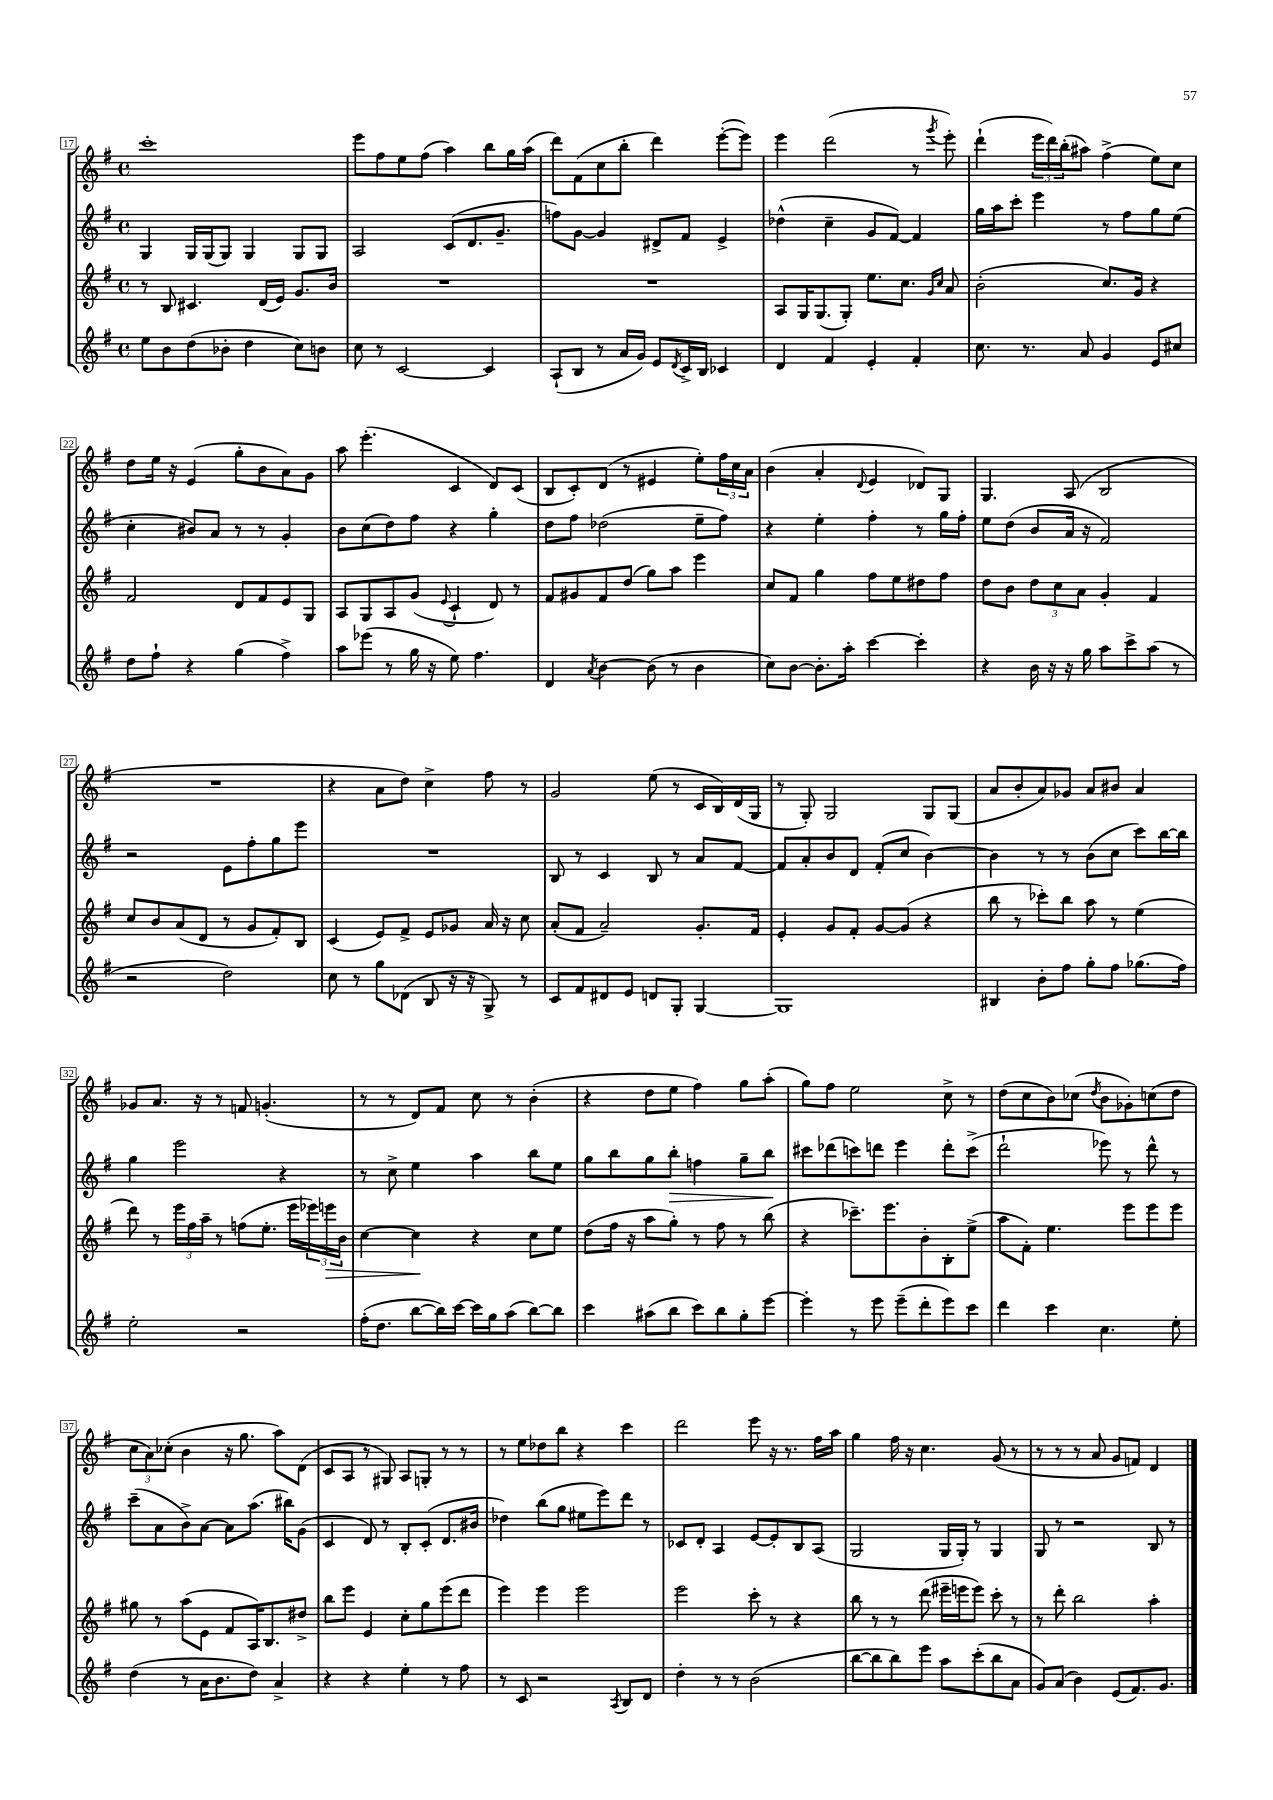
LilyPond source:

<<
\new StaffGroup <<
\new Staff = "s0" {
    \clef treble \key g \major \defaultTimeSignature \time 4/4
    c'''1-. |
    e'''8 fis''8 e''8 fis''8( a''4) b''8 g''16 a''16( |
    d'''8) fis'8( c''8 b''8-. d'''4) e'''8~-.( e'''8) |
    e'''4 d'''2( r8 \acciaccatura { g'''8 } e'''8-.) |
    d'''4-!( \tuplet 3/2 { e'''16 d'''16) b''16-.( } ais''8) fis''4->( e''8) c''8 |
    d''8 e''16 r16 e'4( g''8-. b'8 a'8) g'8 |
    a''8 e'''4.-.( c'4 d'8) c'8( |
    b8 c'8-.) d'8( r8 eis'4 e''8-.) \tuplet 3/2 { fis''16 c''16 a'16 } |
    b'4( a'4-. \appoggiatura { d'8 } e'4 des'8) g8 |
    g4. a8( b2 |
    R1 |
    r4 a'8 d''8) c''4-> fis''8 r8 |
    g'2 e''8( r8 c'16 b16) d'16( g16 |
    r8 g8-.) g2 g8 g8( |
    a'8 b'8-. a'8) ges'8 a'8 bis'8 a'4 |
    ges'8 a'8. r16 r8 f'8 g'4.-.( |
    r8 r8 d'8) fis'8 c''8 r8 b'4-.( |
    r4 d''8 e''8 fis''4) g''8 a''8-.( |
    g''8) fis''8 e''2 c''8-> r8 |
    d''8( c''8 b'8) ces''8( \acciaccatura { d''8 } b'8 ges'8-.) c''8( d''8 |
    \tuplet 3/2 { c''8 a'8) ces''8-.( } b'4 r16 g''8. a''8) d'8( |
    c'8 a8 r8 gis8) a8 g8-. r8 r8 |
    r8 e''8 des''8 b''8 r4 c'''4 |
    d'''2 e'''8 r16 r8. fis''16 a''16 |
    g''4 fis''16 r16 c''4. g'8( r8 |
    r8 r8 r8 a'8 g'8 f'8) d'4 \bar "|." |
}
\new Staff = "s1" {
    \clef treble \key g \major \defaultTimeSignature \time 4/4
    g4 g16 g16( g8) g4 g8 g8 |
    a2 c'8( d'8. g'8.-- |
    f''8) g'8~ g'4 dis'8-> fis'8 e'4-> |
    des''4-^( c''4-- g'8 fis'8~) fis'4 |
    g''16 a''16 c'''8-. e'''4 r8 fis''8 g''8 e''8( |
    c''4-. bis'8) a'8 r8 r8 g'4-. |
    b'8 c''8( d''8) fis''8 r4 g''4-. |
    d''8 fis''8 des''2( e''8-- fis''8) |
    r4 e''4-. fis''4-. r8 g''16 fis''16-. |
    e''8 d''8( b'8 a'16 r16 fis'2) |
    r2 e'8 fis''8-. g''8 e'''8 |
    R1 |
    b8 r8 c'4 b8 r8 a'8 fis'8~ |
    fis'8 a'8-. b'8 d'8 fis'8-.( c''8 b'4~) |
    b'4 r8 r8 b'8( c''8 c'''8) b''16~ b''16 |
    g''4 e'''2 r4 |
    r8 c''8-> e''4 a''4 b''8 e''8 |
    g''8 b''8 g''8 b''8-.\> f''4 g''8-- b''8\! |
    cis'''8 des'''8( c'''8) d'''8 e'''4 d'''8-. c'''8->( |
    d'''2-! ees'''8) r8 d'''8-^ r8 |
    c'''8--( a'8 b'8->) a'8~ a'8 a''8.( bis''16) g'8( |
    c'4 d'8) r8 b8-. c'8-.( d'8. bis'16 |
    des''4) b''8( g''8 eis''8 e'''8) d'''8 r8 |
    ces'8 d'8-. a4 e'8~ e'8-. b8 a8( |
    g2 g16 g16-.) r8 g4 |
    g8 r8 r2 b8 r8 \bar "|." |
}
\new Staff = "s2" {
    \clef treble \key g \major \defaultTimeSignature \time 4/4
    r8 b8 cis'4. d'16( e'16) g'8. b'16 |
    R1 |
    R1 |
    a8 g16 g8.( g8-.) e''8. c''8. \grace { g'16 c''16 } a'8 |
    b'2-.( c''8.) g'16 r4 |
    fis'2 d'8 fis'8 e'8 g8 |
    a8 g8 a8 g'8( \appoggiatura { e'8 } c'4-! d'8) r8 |
    fis'8 gis'8 fis'8 d''8( g''8) a''8 e'''4 |
    c''8 fis'8 g''4 fis''8 e''8 dis''8 fis''8 |
    d''8 b'8 \tuplet 3/2 { d''8 c''8 a'8 } g'4-. fis'4 |
    c''8 b'8 a'8( d'8 r8 g'8 fis'8-.) b8 |
    c'4( e'8) fis'8-> e'8 ges'8 a'16 r16 c''8 |
    a'8-.( fis'8 a'2--) g'8.-. fis'16 |
    e'4-. g'8 fis'8-. g'8~ g'8( r4 |
    b''8 r8 ces'''8-.) b''8 a''8 r8 e''4( |
    d'''8) r8 \tuplet 3/2 { e'''16 fis''16 a''16-- } r8 f''8( e''8.-. e'''16 \tuplet 3/2 { ees'''16) e'''16\> b'16 } |
    c''4~ c''4\! r4 c''8 e''8 |
    d''8( fis''16 r16 a''8 g''8-.) r8 fis''8 r8 b''8( |
    r4 ces'''8.--) e'''8. b'8-. b8-. e''8->( |
    a''8 fis'8-.) e''4. e'''8 e'''8 e'''8 |
    gis''8 r8 a''8( e'8 fis'8 a16) b8. dis''8-> |
    b''8 e'''8 e'4 c''8-. g''8 e'''8( d'''8 |
    e'''4) e'''4 e'''2 |
    e'''2 c'''8-. r8 r4 |
    b''8 r8 r8 d'''8( eis'''16-- e'''16 e'''8) c'''8-. r8 |
    r8 d'''8-. b''2 a''4-. \bar "|." |
}
\new Staff = "s3" {
    \clef treble \key g \major \defaultTimeSignature \time 4/4
    e''8 b'8 d''8( bes'8-. d''4 c''8) b'8 |
    c''8 r8 c'2~ c'4 |
    a8-!( b8 r8 a'16 g'16) e'8 \acciaccatura { d'8 } c'16-> b16 ces'4 |
    d'4 fis'4 e'4-. fis'4-. |
    c''8. r8. a'8 g'4 e'8 cis''8 |
    d''8 fis''8-! r4 g''4( fis''4->) |
    a''8 ees'''8( r8 g''16 r16 e''8) fis''4. |
    d'4 \acciaccatura { a'8 } b'4~ b'8( r8 b'4 |
    c''8) b'8~ b'8.-. a''16-. c'''4~ c'''4-. |
    r4 b'16 r16 r16 g''16 a''8 c'''8-> a''8( r8 |
    r2 d''2) |
    c''8 r8 g''8 des'8( b8 r16 r16 g8->) r8 |
    c'8 fis'8 dis'8 e'8 d'8 g8-. g4~ |
    g1 |
    bis4 b'8-. fis''8 g''8-. fis''8 ges''8.( fis''16) |
    e''2-. r2 |
    fis''16-.( d''8. b''8~ b''16) c'''16~ c'''16 g''16 a''8( b''8~) b''8 |
    c'''4 ais''8( b''8 c'''8) b''8 g''8-. e'''8~ |
    e'''4-. r8 e'''8 e'''8--( d'''8-. e'''8) c'''8 |
    d'''4 c'''4 c''4. e''8-. |
    d''4( r8 a'16 b'8. d''8) a'4-> |
    r4 r4 e''4-. r8 fis''8 |
    r8 c'8 r2 \acciaccatura { a8 } b8 d'8 |
    d''4-. r8 r8 b'2( |
    b''8~ b''8 b''8) e'''8 a''8 c'''8-.( b''8 a'8 |
    g'8) a'8( b'4) e'8( fis'8.) g'8. \bar "|." |
}
>>
>>
\layout { \context { \Score currentBarNumber = #17 \override BarNumber.stencil = #(make-stencil-boxer 0.1 0.3 ly:text-interface::print) } }
